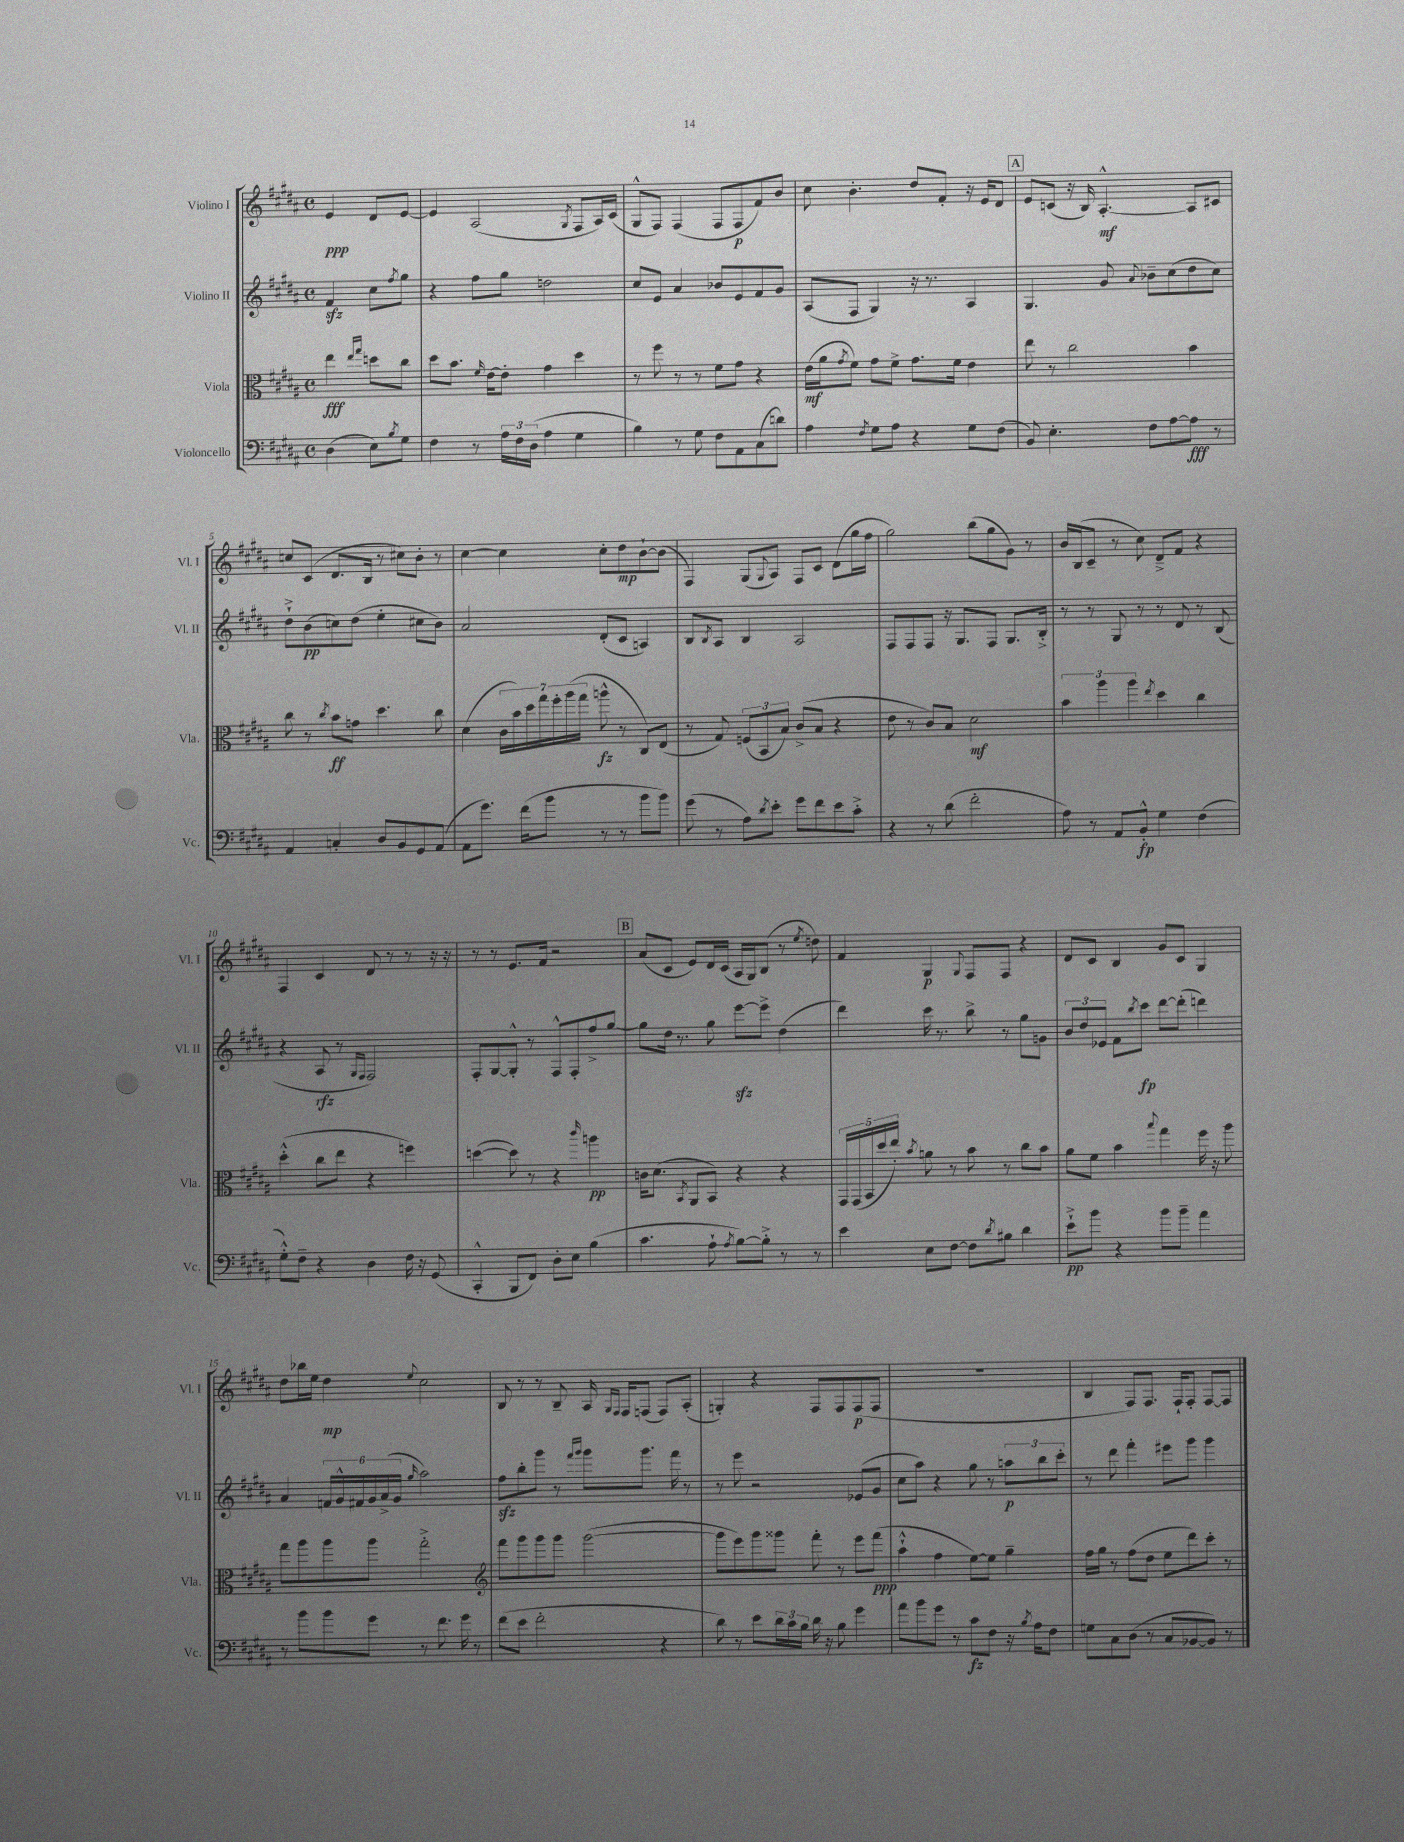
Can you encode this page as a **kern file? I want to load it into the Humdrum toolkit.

**kern	**kern	**kern	**kern
*staff4	*staff3	*staff2	*staff1
*clefF4	*clefC3	*clefG2	*clefG2
*k[f#c#g#d#a#]	*k[f#c#g#d#a#]	*k[f#c#g#d#a#]	*k[f#c#g#d#a#]
*M4/4	*M4/4	*M4/4	*M4/4
*met(c)	*met(c)	*met(c)	*met(c)
(4D#\	4ee\	4f#/	4e/
.	16qqee/LL	.	.
.	16qqgg#/JJ	.	.
8E\L)	8dd\L	8cc#\L	8d#/L
8qB/	.	8qff#/	.
8G#\J	8cc#\J	8gg#\J	[8e/J
=	=	=	=
4F#\	8dd#\L	4r	4e/]
.	8.b\J	.	.
8r	.	8ff#\L	(2A#/
.	16qqf#/	.	.
.	[16e\LK	.	.
24A#\LL	8e'\]J	8gg#\J	.
24F#\	.	.	.
(24D#\JJ	.	.	.
4A#\	4g#\	2dd\	.
.	.	.	8qG#/
4G#\	4dd#\	.	8F#/L
.	.	.	16A#/L)
.	.	.	(16c#/JJ
=	=	=	=
4B\)	8r	8cc#/L	8G#^^/L
.	8ff#\	8e/J	8F#/J)
8r	8r	4a#/	(4F#/
8G#\	8r	.	.
8F#\L	8f#\L	8b-/L	8F#/L
8AA#\	8g#\J	8e/	8F#/
(8C#\	4r	8f#/	8f#/)
8d\J)	.	8g#/J	8b/J
=	=	=	=
4A#\	(16e\LL	(8A#/L	8cc#\
.	16a#\J	.	.
.	8qg#/	.	.
.	8f#\J)	8F#/J	4.b'\
8qF#/	.	.	.
8G#\L	8g#\L	4G#/)	.
8A#\J	8f#^\J	.	.
4r	8.g#\L	16r	8dd#/L
.	.	8.r	.
.	.	.	8f#'/J
.	16f#\Jk	.	.
8G#\L	4e\	4A#/	16r
.	.	.	16e/LK
(8F#\J	.	.	8d#/J
=	=	=	=
8BB/)	8ee\	4.G#/	8e/L
4.E'\	8r	.	(8c/J
.	2cc#\	.	16r
.	.	.	16B/)
.	.	8g#/	[4.A#'^^/
.	.	8qqa#/	.
8F#\L	.	8b-~\L	.
[8A#\	.	(8cc#\	.
8A#\]J	4b\	8dd#\	8A#/]L
8r	.	8cc#\J)	8c#/J
=	=	=	=
4AA#/	8cc#\	8dd#`^\L	8cc/L
.	8r	(8b\	(8c#/J
.	8qcc#/	.	.
4C'/	8b\L	8cc\)	8.d#/L
.	8g\J	(8dd#\J	.
.	.	.	16B/Jk
8D#/L	4.dd#\	4ee'\	8r
8BB/	.	.	8cc#\L)
8GG#/	.	8cc#\L	8b'\J
(8AA#/J	8cc#\	8b\J)	8r
=	=	=	=
8AA#\L	(4d#\	2a#/	[4cc#\
8.g#\J)	.	.	.
.	28c#\LL	.	4cc#\]
.	28b\)	.	.
(16f#\LK	.	.	.
.	28dd#\	.	.
.	28gg#\	.	.
8b\J	.	.	.
.	28ff#'\	.	.
.	(28aa#\	.	.
.	28gg#\JJ	.	.
8r	8aa^^\	(8d#'/L	8cc#'\L
8r	8r	8c#/J	8dd#\
8b\L	8C#/L)	4A/)	[8b`\
8b\J)	(8E/J	.	(8b\]J
=	=	=	=
(8g#\	8r	8B/L	4F#/)
.	.	8qB/	.
8r	8G#/)	8A#/J	.
8A#\L)	(12F/L	4B/	(8G#/L
.	12BB/	.	.
8qd#/	.	.	8qqG#/
8e'\J	.	.	8A#/J)
.	12B/J)	.	.
8g#\L	(8c#^/L	2A#/	8F#/L
8f#\	8B/J	.	8c#/J
8e\	4r	.	(8d#\L
8c#'^\J	.	.	16gg#\L
.	.	.	16ff#\JJ
=	=	=	=
4r	8e\	8F#/L	2gg#\)
.	8r	8F#/	.
8r	8c#/L)	8F#/J	.
(8d#\	8B/J	16r	.
.	.	8.G#/L	.
2f#'\	2d#\	.	(8bb\L
.	.	8F#/J	8gg#\
.	.	8.G#/L	8g#\J)
.	.	.	8r
.	.	16B'^/Jk	.
=	=	=	=
8A#\)	6b\	8r	16b/LL
.	.	.	(16B/J
8r	.	8r	8c#~/J
.	6aa#\	.	.
8AA#/L	.	8G#/	8r
.	6aa#\	.	.
8BB'^^/J	.	8r	8cc#\)
.	8qee/	.	.
4G#\	4dd#\	8r	8d#~^/L
.	.	8d#/	8f#/J
(4F#\	4cc#\	8r	4r
.	.	(8B/	.
=	=	=	=
8G#'^^\L)	(4dd#'^^\	4r	4F#/
8F#~\J	.	.	.
4r	8cc#\L	8A#/	4c#/
.	8ee\J	8r	.
.	.	16qqG#/LL	.
.	.	16qqF#/JJ	.
4D#\	4r	2F#/)	8d#/
.	.	.	8r
16F#\	4ff\)	.	8r
16r	.	.	.
(8GG#/	.	.	16r
.	.	.	16r
=	=	=	=
4CC#'^^/	([4dd\	8F#'/L	8r
.	.	[8G#/	8r
8BBB/L	8dd\])	8G#'^^/]J	8.e/L
8FF#/J)	8r	8r	.
.	.	.	16f#/Jk
8D#'\L	4r	8F#^^/L	2r
8E\J	.	8F#'/	.
.	16qqccc#/	.	.
(4B\	4aa\	8ff#^/	.
.	.	[8gg#/J	.
=	=	=	=
4.c#\	16c\LK	8gg#\]L	(8a#/L
.	(8.d#\J	.	.
.	.	16dd#\Jk	8c#/J
.	.	8.r	.
.	8qBB/	.	.
.	8AA#/L	.	8e/L)
8A#`\	8BB/J)	8gg#\	16d#/L
.	.	.	(16c#/JJ
8qA#/	.	.	.
[8B\L)	4r	[8eee\L	16A#/LL
.	.	.	16G#/J)
8B'^\]J	.	8eee^\]J	(8B/J
8r	4r	(4dd#\	8r
.	.	.	8qee/
8r	.	.	8dd\)
=	=	=	=
4e\	20GG#/LL	4ddd#\)	4f#/
.	(20GG#/	.	.
.	20BB/	.	.
.	20dd#/	.	.
.	20ee'/JJ)	.	.
.	8qb/	.	.
8E\L	8a\	16ccc#\	4G#/
.	.	8.r	.
[8F#\J	8r	.	.
.	.	.	8qqG#/
8F#\]L	8b\	8bb^\	8F#/L
8qd#/	.	.	.
8B#\J	8r	8r	8F#/J
4d#\	8cc#\L	8gg#\L	4r
.	8b\J	8g\J	.
=	=	=	=
8e`^\L	8a#\L	12b/L	8d#/L
.	.	12dd#/	.
8b\J	8f#\J	.	8c#/J
.	.	12e-/J	.
4r	4b\	8f#\L	4B/
.	.	8qbb/	.
.	.	8ccc#\J	.
.	8qqbb/	.	.
8b\L	4gg#\	[8ddd#\L	8g#/L
8b~\J	.	(8ddd#'\]J	8c#/J
4a#\	16ff#\	4ddd\)	4G#/
.	16r	.	.
.	8aa#\	.	.
=	=	=	=
8r	8gg#\L	4a#/	8dd#\L
8b\L	8aa#\	.	16bb-\L
.	.	.	16ee\JJ
8b\	8aa#\	24f/LL	4dd#\
.	.	24g#^^/	.
.	.	24f#/	.
8g#\J	8aa#\J	24g#/	.
.	.	(24a#^/	.
.	.	24g#/JJ	.
.	.	16qqgg#/	8qqee/
8r	2gg#'^\	2aa#\)	2cc#\
8.f#\	.	.	.
16g#\	.	.	.
8r	.	.	.
=	=	=	=
*	*clefG2	*	*
(8f#\L	8fff#\L	8ff#\L	8B/
8e\J	8ggg#\	8bb'\	8r
2f#'\	8ggg#\	8ggg#\J	8r
.	8ggg#\J	8r	8B~/
.	.	16qqfff#/LL	.
.	.	16qqggg#/JJ	.
.	([2ggg#\	8ggg#\L	16A#/
.	.	.	16qqG#/LL
.	.	.	16qqF#/JJ
.	.	.	16F#/LK
.	.	8.ggg#\J	(8F/J
4r	.	.	8F/L)
.	.	16fff#\	.
.	.	8r	(8A#'/J
=	=	=	=
8d#\)	8ggg#\]L	8r	4G'/)
8r	8eee\)	8eee\	.
8e\L	8ggg#\	2r	4r
24d#\L	8ggg##\J	.	.
24c#\	.	.	.
24B\JJ	.	.	.
16d#\	8fff#'\	.	8F#/L
16r	.	.	.
8B\	8r	.	8F#/
4g#\	8eee\L	(8e-/L	(8F#/
.	(8fff#\J	8g#/J	8F#/J
=	=	=	=
8a#\L	4aa#`^^\	8cc#\L	1r
8b\	.	8aa#\J)	.
8g#\J	4ff#\	4r	.
8r	.	.	.
8c#\L	[8ee\L)	8gg#\	.
8F#\J	8ee\]J	8r	.
16r	4gg#~\	12aa\L	.
8qB/	.	.	.
16A#\LK	.	.	.
.	.	12bb\	.
8F#\J	.	.	.
.	.	12ccc#'\J	.
=	=	=	=
8G\L	16ff#\LL	8r	4B/
.	16gg#\JJ	.	.
8C#\	8r	8ddd#\	.
(8D#\J	(8ff#\L	4fff#'\	8F#/L)
8r	8dd#\J	.	8.F#/J
8C#/L	8ee\L	8eee#\L	.
.	.	.	16F#`/LK
[8BB-/	8ddd#\)	8ggg#\J	8F#'/J
8BB-/]J)	8ccc#'\J	4ggg#\	[8F#/L
8r	8r	.	8F#/]J
==	==	==	==
*-	*-	*-	*-
